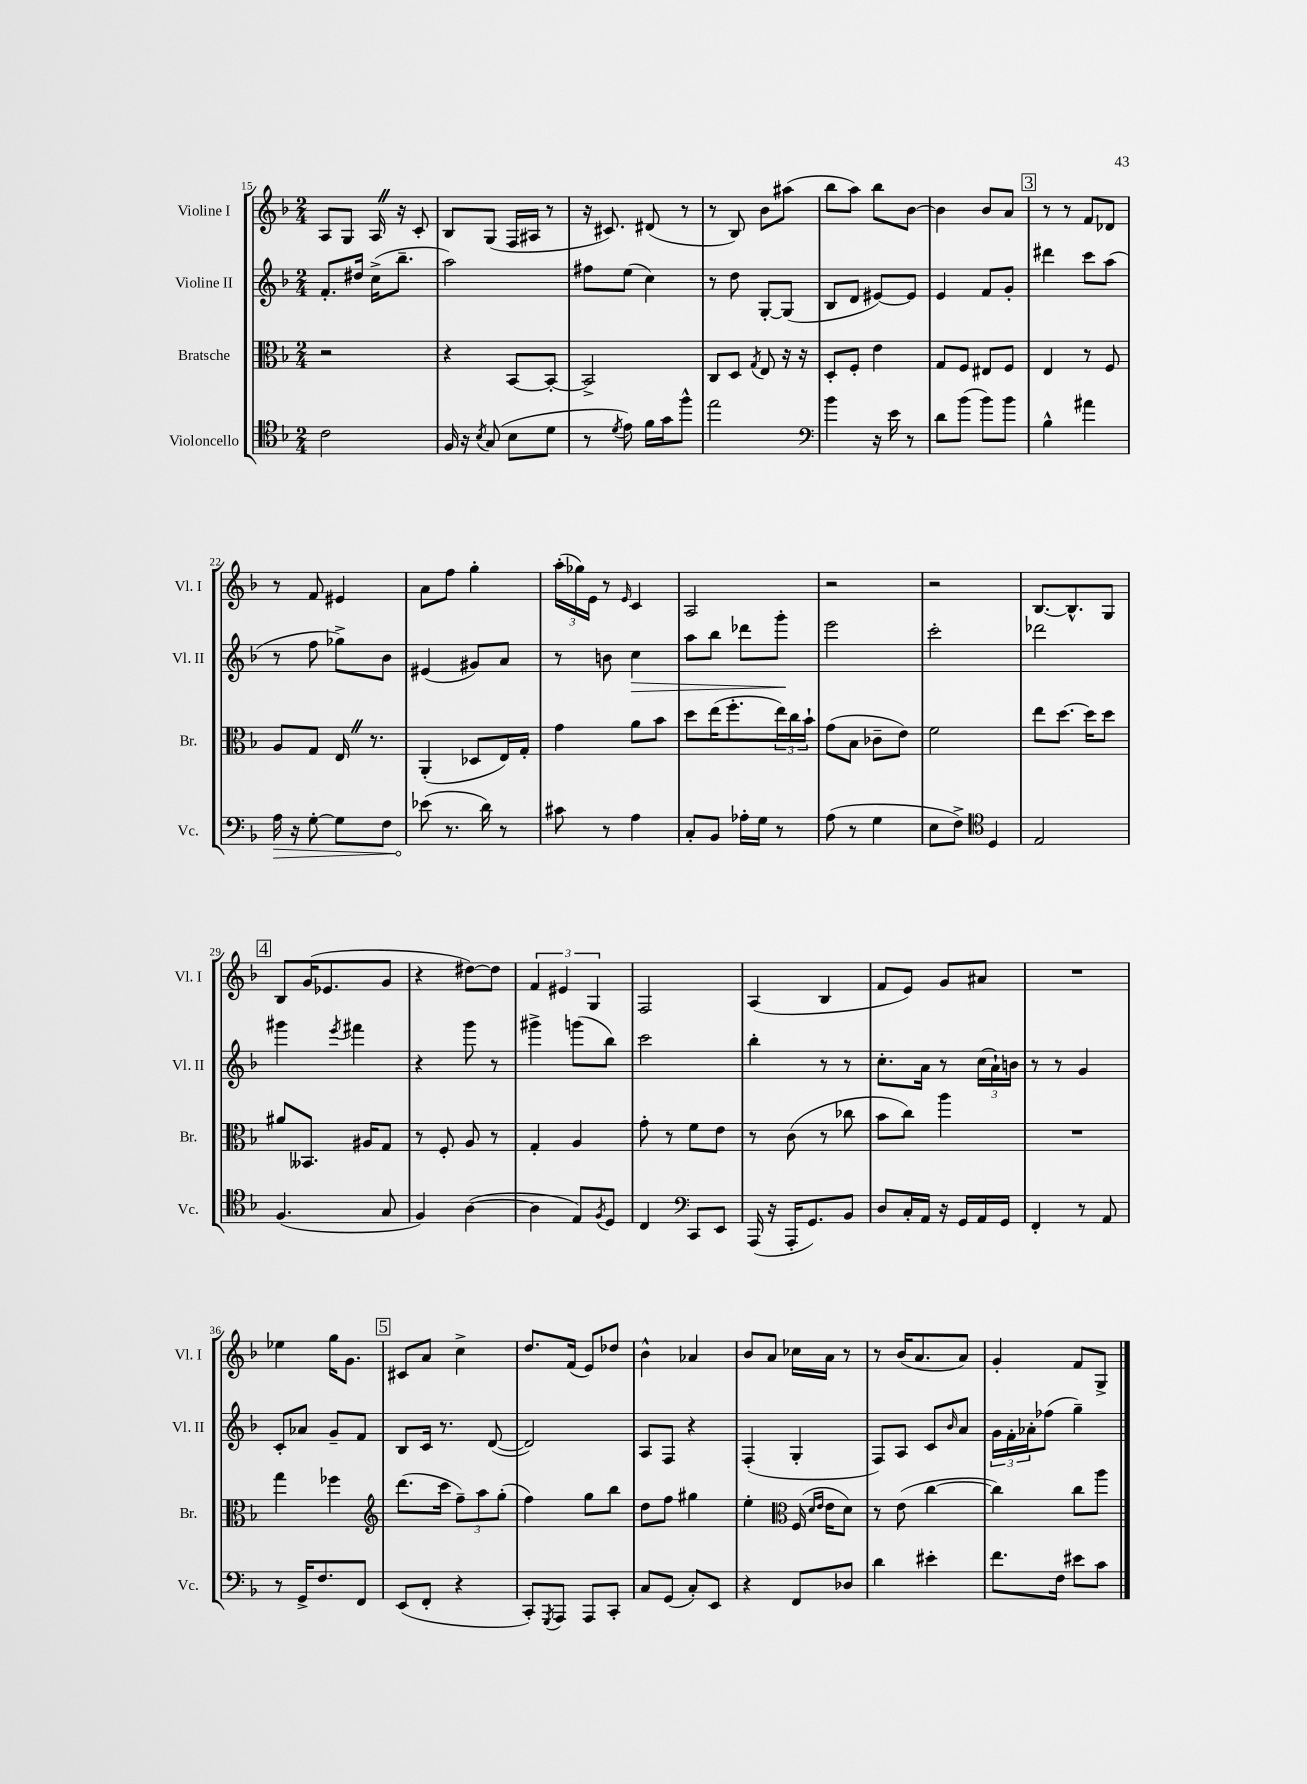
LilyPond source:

<<
\new StaffGroup <<
\new Staff = "s0" \with { instrumentName = "Violine I" shortInstrumentName = "Vl. I" } {
    \clef treble \key f \major \numericTimeSignature \time 2/4
    a8 g8 a16 \once \override BreathingSign.text = \markup { \musicglyph "scripts.caesura.straight" } \breathe r16 c'8-. |
    bes8 g8( f16 ais16 r8 |
    r16 cis'8.) dis'8( r8 |
    r8 bes8) bes'8 ais''8( |
    bes''8 a''8) bes''8 bes'8~ |
    bes'4 bes'8 a'8 |
    \mark \markup { \box "3" } r8 r8 f'8 des'8 |
    r8 f'8 eis'4 |
    a'8 f''8 g''4-. |
    \tuplet 3/2 { a''16-.( ges''16) e'16 } r8 \grace { e'16 } c'4 |
    a2 |
    r2 |
    r2 |
    bes8.~ bes8.-^ g8 |
    \mark \markup { \box "4" } bes8 g'16( ees'8. g'8 |
    r4 dis''8~) dis''8 |
    \tuplet 3/2 { f'4 eis'4 g4 } |
    f2 |
    a4( bes4 |
    f'8 e'8) g'8 ais'8 |
    R2 |
    ees''4 g''16 g'8. |
    \mark \markup { \box "5" } cis'8 a'8 c''4-> |
    d''8. f'16( e'8) des''8 |
    bes'4-^ aes'4 |
    bes'8 a'8 ces''16 a'16 r8 |
    r8 bes'16( a'8. a'8) |
    g'4-. f'8 g8-> \bar "|." |
}
\new Staff = "s1" \with { instrumentName = "Violine II" shortInstrumentName = "Vl. II" } {
    \clef treble \key f \major \numericTimeSignature \time 2/4
    f'8.-. dis''16 c''16->( bes''8.-- |
    a''2) |
    fis''8 e''8( c''4) |
    r8 d''8 g8~-. g8( |
    bes8 d'8 eis'8~) eis'8 |
    e'4 f'8 g'8-. |
    \mark \markup { \box "3" } dis'''4 c'''8 a''8( |
    r8 f''8 ges''8->) bes'8 |
    eis'4( gis'8) a'8 |
    r8 b'8 c''4\> |
    a''8 bes''8 des'''8 g'''8-.\! |
    e'''2 |
    c'''2-. |
    des'''2 |
    \mark \markup { \box "4" } gis'''4 \acciaccatura { e'''8 } fis'''4 |
    r4 g'''8 r8 |
    gis'''4-> g'''8( bes''8) |
    c'''2 |
    bes''4-. r8 r8 |
    c''8.-. a'16 r8 \tuplet 3/2 { c''16( a'16-!) b'16 } |
    r8 r8 g'4 |
    c'8-. aes'8 g'8-- f'8 |
    \mark \markup { \box "5" } bes8 c'16 r8. d'8~( |
    d'2) |
    a8 f8 r4 |
    f4-.( g4-. |
    f8) a8 c'8 \grace { bes'16 } a'8 |
    \tuplet 3/2 { g'16 f'16-. aes'16-. } fes''8( g''4--) \bar "|." |
}
\new Staff = "s2" \with { instrumentName = "Bratsche" shortInstrumentName = "Br." } {
    \clef alto \key f \major \numericTimeSignature \time 2/4
    r2 |
    r4 bes,8~ bes,8~-. |
    bes,2-> |
    c8 d8 \acciaccatura { g8 } e8 r16 r16 |
    d8-. f8-. e'4 |
    g8 f8 eis8 f8 |
    \mark \markup { \box "3" } e4 r8 f8 |
    a8 g8 e16 \once \override BreathingSign.text = \markup { \musicglyph "scripts.caesura.straight" } \breathe r8. |
    a,4-.( des8 e16) g16-. |
    g'4 a'8 bes'8 |
    d''8 e''16( f''8.-. \tuplet 3/2 { e''16) c''16 bes'16-! } |
    g'8( bes8 ces'8-- e'8) |
    f'2 |
    e''8 d''8.~ d''16 d''8 |
    \mark \markup { \box "4" } ais'8 beses,8. ais16 g8 |
    r8 f8-. a8 r8 |
    g4-. a4 |
    g'8-. r8 f'8 e'8 |
    r8 c'8( r8 ces''8 |
    bes'8 c''8) a''4 |
    R2 |
    g''4 fes''4 |
    \mark \markup { \box "5" } \clef treble d'''8.( c'''16 \tuplet 3/2 { f''8--) a''8 g''8-.( } |
    f''4) g''8 bes''8 |
    d''8 f''8 gis''4 |
    e''4-. \clef alto f16( \grace { d'16 e'16 } e'16 d'8) |
    r8 e'8( c''4~ |
    c''4) c''8 a''8 \bar "|." |
}
\new Staff = "s3" \with { instrumentName = "Violoncello" shortInstrumentName = "Vc." } {
    \clef tenor \key f \major \numericTimeSignature \time 2/4
    c'2 |
    f16 r16 \acciaccatura { bes8 } g8( bes8 d'8 |
    r8 \acciaccatura { d'8 } e'8) f'16 g'16 f''8-^ |
    e''2 |
    \clef bass bes'4 r16 e'16 r8 |
    d'8 bes'8( bes'8) bes'8 |
    \mark \markup { \box "3" } bes4-^ ais'4 |
    \once \override Hairpin.circled-tip = ##t a16\> r16 g8~-. g8 f8 |
    ees'8\!( r8. d'16) r8 |
    cis'8 r8 a4 |
    c8-. bes,8 aes16-. g16 r8 |
    a8( r8 g4 |
    e8 f8->) \clef tenor d4 |
    e2 |
    \mark \markup { \box "4" } f4.( g8 |
    f4) a4~( |
    a4 e8) \acciaccatura { f8 } d8 |
    c4 \clef bass c,8 e,8 |
    a,,16( r16 a,,16-. g,8.) bes,8 |
    d8 c16-. a,16 r16 g,16 a,16 g,16 |
    f,4-. r8 a,8 |
    r8 g,16-> f8. f,8 |
    \mark \markup { \box "5" } e,8( f,8-. r4 |
    c,8-.) \acciaccatura { g,,8 } a,,8 a,,8 c,8-. |
    c8 g,8( c8-.) e,8 |
    r4 f,8 des8 |
    d'4 eis'4-. |
    f'8. f16 eis'8 c'8 \bar "|." |
}
>>
>>
\layout { \context { \Score currentBarNumber = #15 } }
